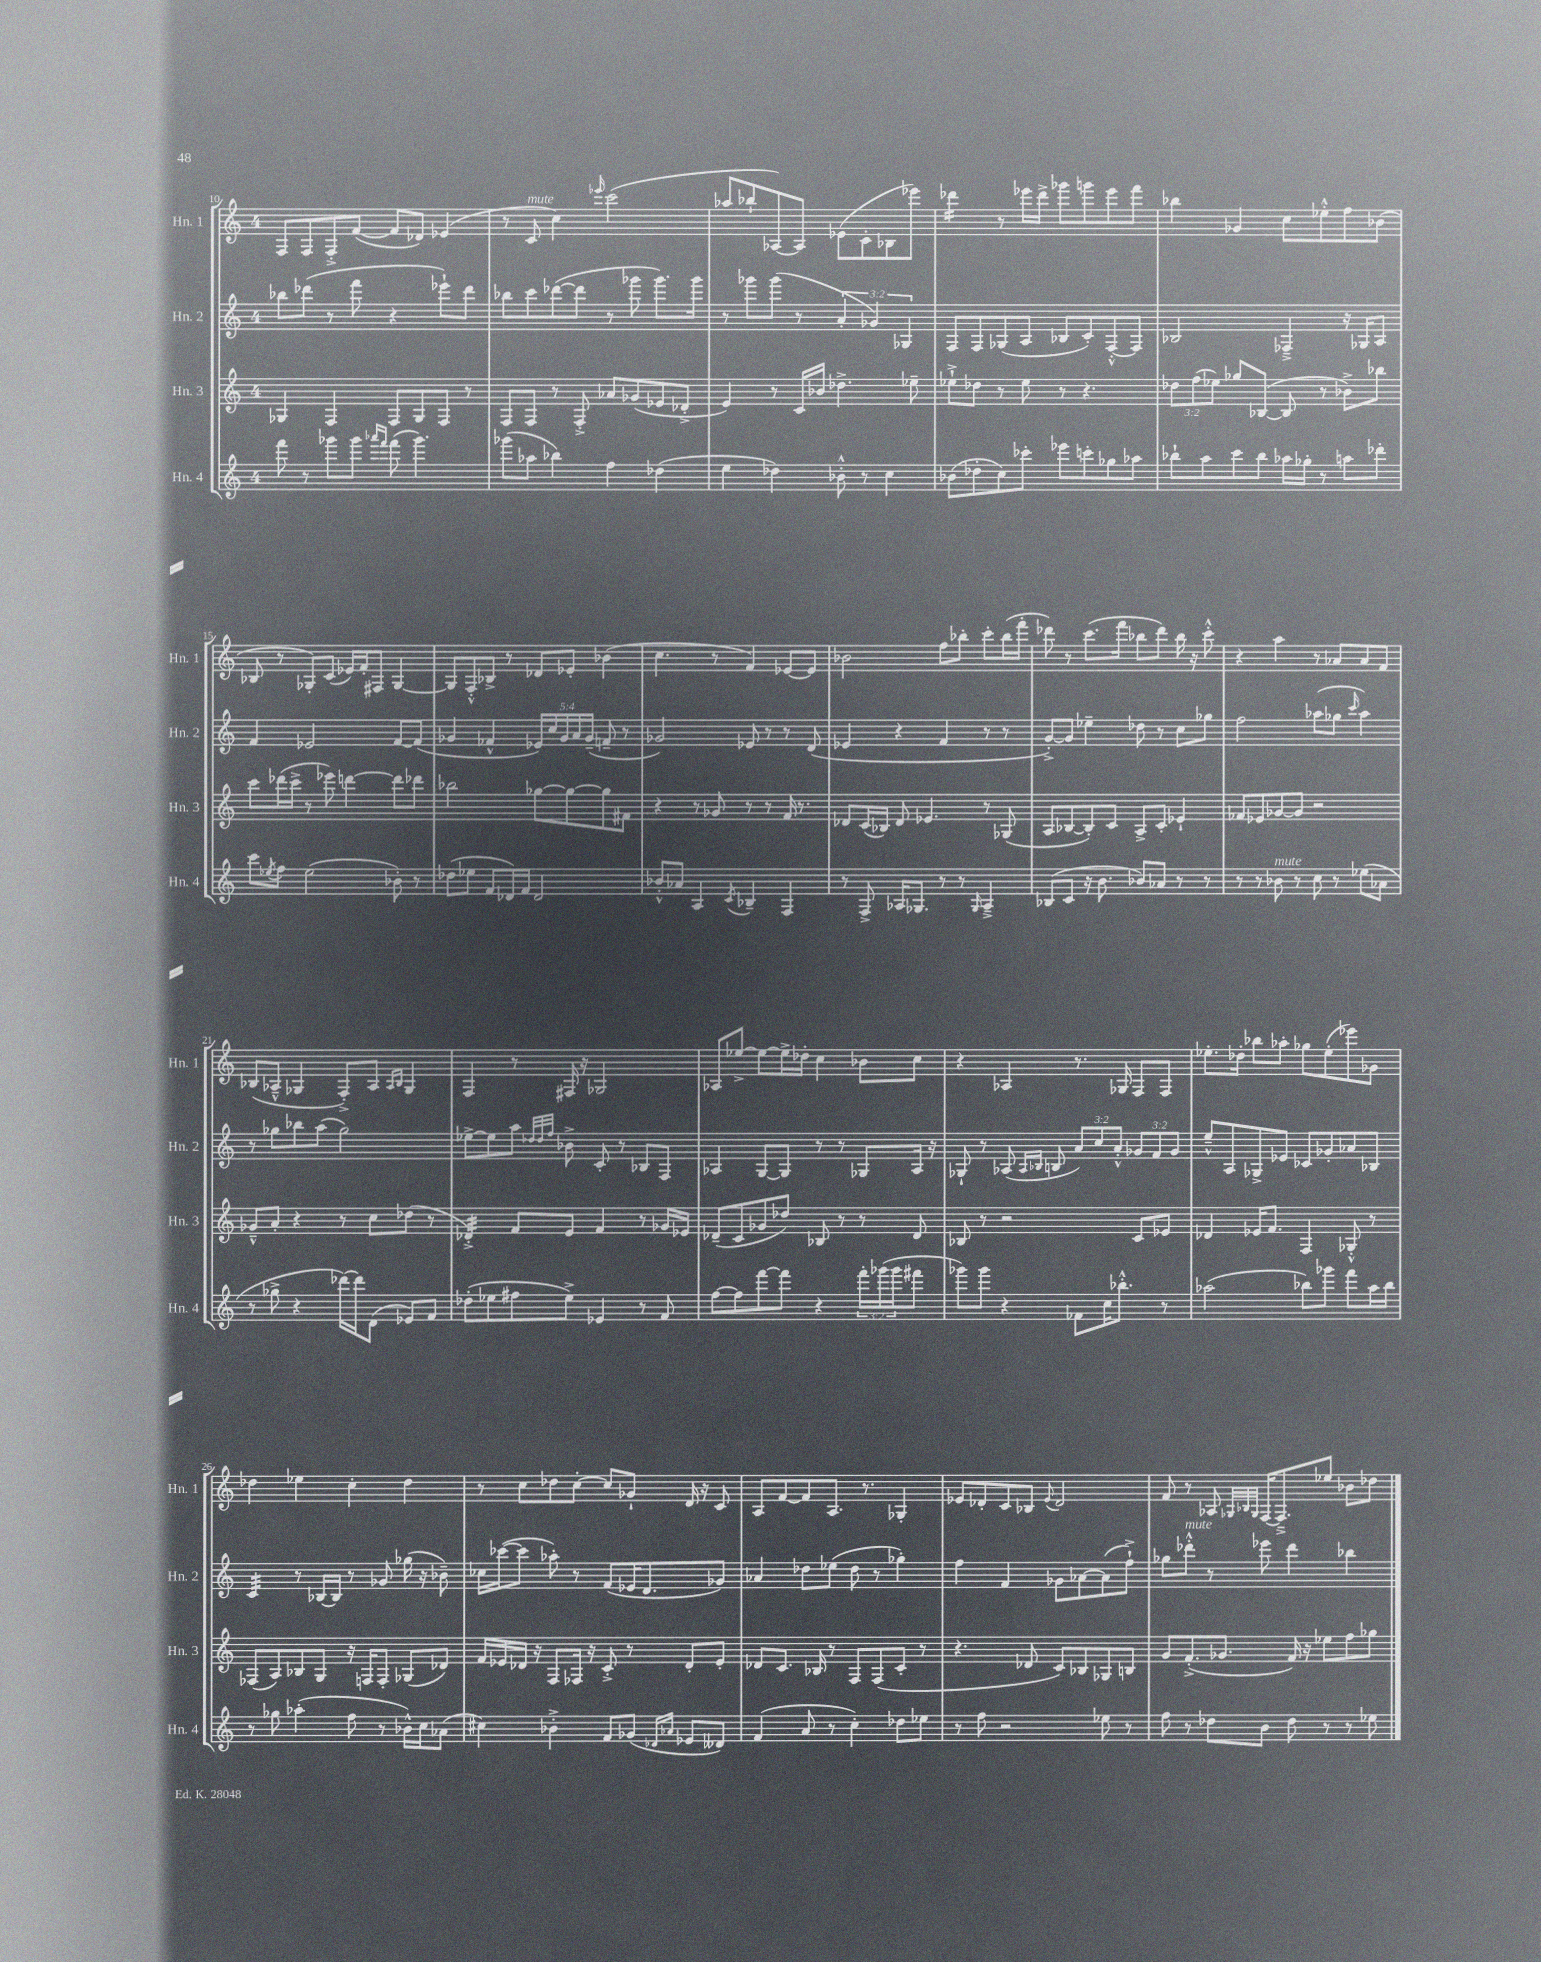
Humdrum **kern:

**kern	**kern	**kern	**kern
*staff4	*staff3	*staff2	*staff1
*clefG2	*clefG2	*clefG2	*clefG2
*k[]	*k[]	*k[]	*k[]
*M4/4	*M4/4	*M4/4	*M4/4
8fff\	4G-/	8bb-\L	8F/L
8r	.	(8ddd-\J	8F/
8ggg-\L	4F/	8r	8F'^/
8ggg-\J	.	8fff\	([8f/J
16qqaaa-/LL	.	.	.
16qqfff/JJ	.	.	.
(8fff\	8F/L	4r	8f/]L
4.ggg-\)	8G-/	.	8d-/J)
.	8F/J	8eee-`\L)	(4e-/
.	8r	8ddd-\J	.
=	=	=	=
(8ggg-\L	8F/L	8bb-\L	8r
8aa-\J	8F/J	8ccc\	8c/
4bb-\)	8r	([8ddd-\	4cc\)
.	8F'^/	8ddd-\]J	.
.	.	.	16qqeee-/
4ff\	8a-/L	8r	(2ccc\
.	(8g-/	8ggg-\	.
(4dd-\	8e-/	8.ggg-\L)	.
.	8d-'^/J	.	.
.	.	16ggg-\Jk	.
=	=	=	=
4ee\	4e/)	8r	8aa-/L
.	.	8ggg-\L	8bb-`/
4dd-\)	8r	(8ggg-\J	[8A-/)
.	16c/LL	8r	8A-/]J
.	16b-/JJ	.	.
8b-'^^\	4.dd-^\	6a'/	(8e-\L
8r	.	.	8c'\
.	.	6g-/)	.
4cc\	.	.	8B-\
.	.	6G-/	.
.	8ee-~\	.	8eee-\J)
=	=	=	=
(8b-\L	8ee-`^\L	8F/L	4ddd-\
8dd-'\	8dd-\J	8F/	.
8cc\)	8r	(8G-/	8r
8ccc-'\J	8ee-\	8A/J	16eee-\LL
.	.	.	16ddd-^\JJ
8eee-\L	8r	8B-/L	8ggg-\L
8ccc'\	4.r	8c'/)	8ggg\
8gg-\	.	[8F'^^/	8eee-\
8aa-\J	.	8F/]J	8fff\J
=	=	=	=
8bb-`\L	12dd-\L	2B-/	4bb-\
.	(12ff\	.	.
8aa\	.	.	.
.	12ee-\J)	.	.
8ccc\	8gg-/L	.	4g-/
8bb-\J	([8B-/J	.	.
16aa-\LL	8B-/]	4F-~^/	8cc\L
16gg-'\JJ	.	.	.
8r	8r	.	8ee-'^^\
8aa\L	8b-^\L)	16r	8ff\
.	.	16G-/LK	.
8ddd-'\J	8bb-\J	8A/J	(8b-\J
=	=	=	=
8ccc\L	8ccc\L	4f/	8B-/
8qee-/	.	.	.
8ff\J	(16ddd-\L	.	8r
.	16ccc^\JJ	.	.
(2ee-\	8r	2e-/	8G-'/L)
.	8eee-\)	.	(8c/J
.	[4ddd\	.	16e-/LL)
.	.	.	16f'/J
.	.	.	8F#/J
8b-'\)	8ddd\]L	[8f/L	[4G-/
8r	8ddd-\J	(8f/]J	.
=	=	=	=
(8dd-\L	2bb-\	4g-/	8G-/]L
8ee-\J	.	.	8F'^^/
8f/L	.	4f-^^/	8B-^/J
16d-/L)	.	.	8r
16f/JJ	.	.	.
2d-/	[8gg-\L	20e-/LL)	8d-/L
.	.	20cc/	.
.	.	20g-/	.
.	8gg-\_	.	8e-'/J
.	.	20a/	.
.	.	(20g-~/JJ	.
.	8gg-\]	8f~/	(4b-\
.	8f#\J	8r	.
=	=	=	=
8b-'^^/L	4r	2g-/)	4.cc\
8a-/J	.	.	.
4A/	8r	.	.
.	8g-/	.	8r
8qc/	.	.	.
4B-~/	8r	8e-/	4f/)
.	8r	8r	.
4F/	16f/	8r	[8e-/L
.	8.r	.	.
.	.	(8d/	8e-/]J
=	=	=	=
8r	8d-/L	4e-/	2b-\
8F^/	(16c/L	.	.
.	16B-/JJ)	.	.
16A-/LK	8d-/	4r	.
8.G-/J	.	.	.
.	4.e-/	.	.
8r	.	4f/	8ff\L
8r	.	.	8bb-'\J
16qqG-/	.	.	.
4A-~^/	8r	8r	8ccc'\L
.	(8G-/	8r	(16bb-\L
.	.	.	16fff'\JJ
=	=	=	=
(8B-/L	8A/L	[8g'^/L)	8ddd-\)
8c/J	[8B-/	8g/]J	8r
16r	8B-'/])	4ee-~\	(8.ccc\L
8.b\	.	.	.
.	8c/J	.	.
.	.	.	16fff\Jk
8b-/L)	8A^/L	8dd-\	8bb-\L
8a-/J	8c'/J	8r	8ddd-\J)
8r	4e-`/	8cc\L	16bb-\
.	.	.	16r
8r	.	8gg-\J	8ccc'^^\
=	=	=	=
8r	8f-/L	2ff\	4r
8r	8e-/	.	.
8b-\	[8g-/	.	4aa\
8r	8g-/]J	.	.
8cc\	2r	(8aa-\L	8r
8r	.	8gg-\J	8a-/L
.	.	16qqccc/	.
(8ee-\L	.	4aa-\)	8a-/
8a-\J	.	.	8f/J
=	=	=	=
8r	8g-~^^/L	8r	(8B-/L
8gg-^\	8a'/J	8gg-\L	8A-~^^/J
4r	4r	8bb-\	4G-/
.	.	(8aa\J	.
[16ddd-\LL)	8r	2gg-\)	8F'^/L)
16ddd-\]J	.	.	.
(8d\J	8cc\L	.	8A-/J
.	.	.	16qqA-/LL
.	.	.	16qqB-/JJ
8e-/L)	(8dd-\J	.	4G-/
8f/J	8r	.	.
=	=	=	=
(8dd-'\L	4d-'^/)	[8ee-^\L	4F/
8ee-\	.	8ee-\]	.
8ff#\	8f/L	8aa\J	8r
.	.	32qqdd-/LLL	.
.	.	32qqdd-/	.
.	.	32qqff/JJJ	.
8ee-^\J)	8e/J	8b-^\	16F#/
.	.	.	16r
4e-/	4f/	8c'/	2G-/
.	.	8r	.
8r	8r	8B-/L	.
8f/	16g-/LL	8F/J	.
.	16e-/JJ	.	.
=	=	=	=
[8ff\L	(8d-~/L	4A-/	8A-/L
8ff\]	8c/	.	[8ee-^/J
[8fff\	8g-/	[8G/L	8ee-\_L
8fff\]J	8dd-/J)	8G/]J	16ee-^\]L
.	.	.	16dd-'\JJ
4r	8B-/	8r	4cc\
.	8r	8r	.
24fff'\LL	8r	8G-/L	8b-\L
(24ggg-\	.	.	.
24ggg-\J	.	.	.
8fff#\J	8d-/	16A-/Jk	8cc\J
.	.	16r	.
=	=	=	=
8ggg-\L)	8B-/	8G-`/	4r
8ggg-\J	8r	8r	.
4r	2r	(8A-/	4A-/
.	.	16qqA-/LL	.
.	.	16qqB-/JJ	.
.	.	8B/	.
8f-\L	.	12a/L)	8.r
.	.	12cc/	.
16cc\K	.	.	.
.	.	12a'^^/J	.
8.bb-'^^\J	.	.	16G-/
.	8c/L	12g-/L	8F/L
.	.	12f/	.
8r	8e-/J	.	8F/J
.	.	12g-/J	.
=	=	=	=
(2aa-\	4d-/	8ee~^^/L	8.ee-'\L
.	.	8A/	.
.	.	.	16dd-'\Jk
.	16e-/LK	8G-^/	8bb-\L
.	8.f/J	.	.
.	.	8e-/J	8aa-'\J
8bb-\L)	4F/	8c-/L	8gg-\L
8ggg-\J	.	8g-'/	(8ee-'\
8fff\L	8G-'^^/	8a-/	8eee-\)
16aa-\L	8r	8B-/J	8g-\J
16bb-\JJ	.	.	.
=	=	=	=
8r	(8F-/L	4c/	4dd-\
8gg-\	8A/)	.	.
(4aa-'\	8B-/	8r	4ee-\
.	8G/J	[16B-/LL	.
.	.	16B-/]JJ	.
8ff\	16r	8r	4cc'\
.	16F/LK	.	.
8r	8F'/J	8g-/	.
16b-^^\LL)	(8G-/L	(16gg-\	4dd-\
16cc\J	.	16r	.
(8a-\J	8d-/J)	8b-~\)	.
=	=	=	=
4cc#\)	16f/LL	16cc-\LL	8r
.	16e-/	([16ccc-\J	.
.	16d-/JJ	8ccc-\]J	8cc\L
.	16r	.	.
4b-'^\	8F/L	8aa-'\)	8dd-\
.	16F-/Jk	8r	[8cc'\J
.	16r	.	.
8f/L	8c'^/	(8f/L	8cc/]L
(8g-/J	8r	16e-/K	8g-`/J
.	.	8.d/	.
16qqd-/LL	.	.	.
16qqa-/JJ	.	.	.
8e-/L	8d-'/L	.	16d/
.	.	.	16r
8d--/J)	8e-'/J	8g-/J)	8c/
=	=	=	=
(4f/	8d-/L	4a-/	8A/L
.	8.c/J	.	[8f/
8a/	.	8dd-\L	8f/]
.	16B-/	.	.
8r	8r	(8ee-\J	8.A/J
4cc'\)	8F/L	8dd-\	.
.	.	.	8.r
.	(8F/	8r	.
8dd-\L	8c'/J	4gg-'\)	4G-'/
8ee-\J	8r	.	.
=	=	=	=
8r	4.r	4ff\	8e-/L
8ff\	.	.	8d-'/
2r	.	4f/	8c/
.	8d-/	.	8B-/J
.	.	.	8qqe-/
.	8c/L)	8g-\L	2d-/
.	8B-/	[8a-\	.
8ee-\	8G-/	(8a-\]	.
8r	8B/J	8ff`^\J)	.
=	=	=	=
8ff\	8g/L	8gg-\L	8f/
8r	(8.f'^/	8ddd-'^^\J	8r
8dd-\L	.	8r	8A-/
.	8.g-/J	.	.
.	.	.	32qqG-/LLL
.	.	.	32qqB-/
.	.	.	32qqG-/JJJ
8b\J	.	8eee-\	[16F/LK
.	.	.	8.F~^/]
8dd-\	16f/)	4ddd-\	.
.	16r	.	.
8r	8ee-\L	.	8ee-/J
8r	8ff\	4bb-\	8b-\L
8ee-\	8gg-\J	.	8dd-\J
==	==	==	==
*-	*-	*-	*-
